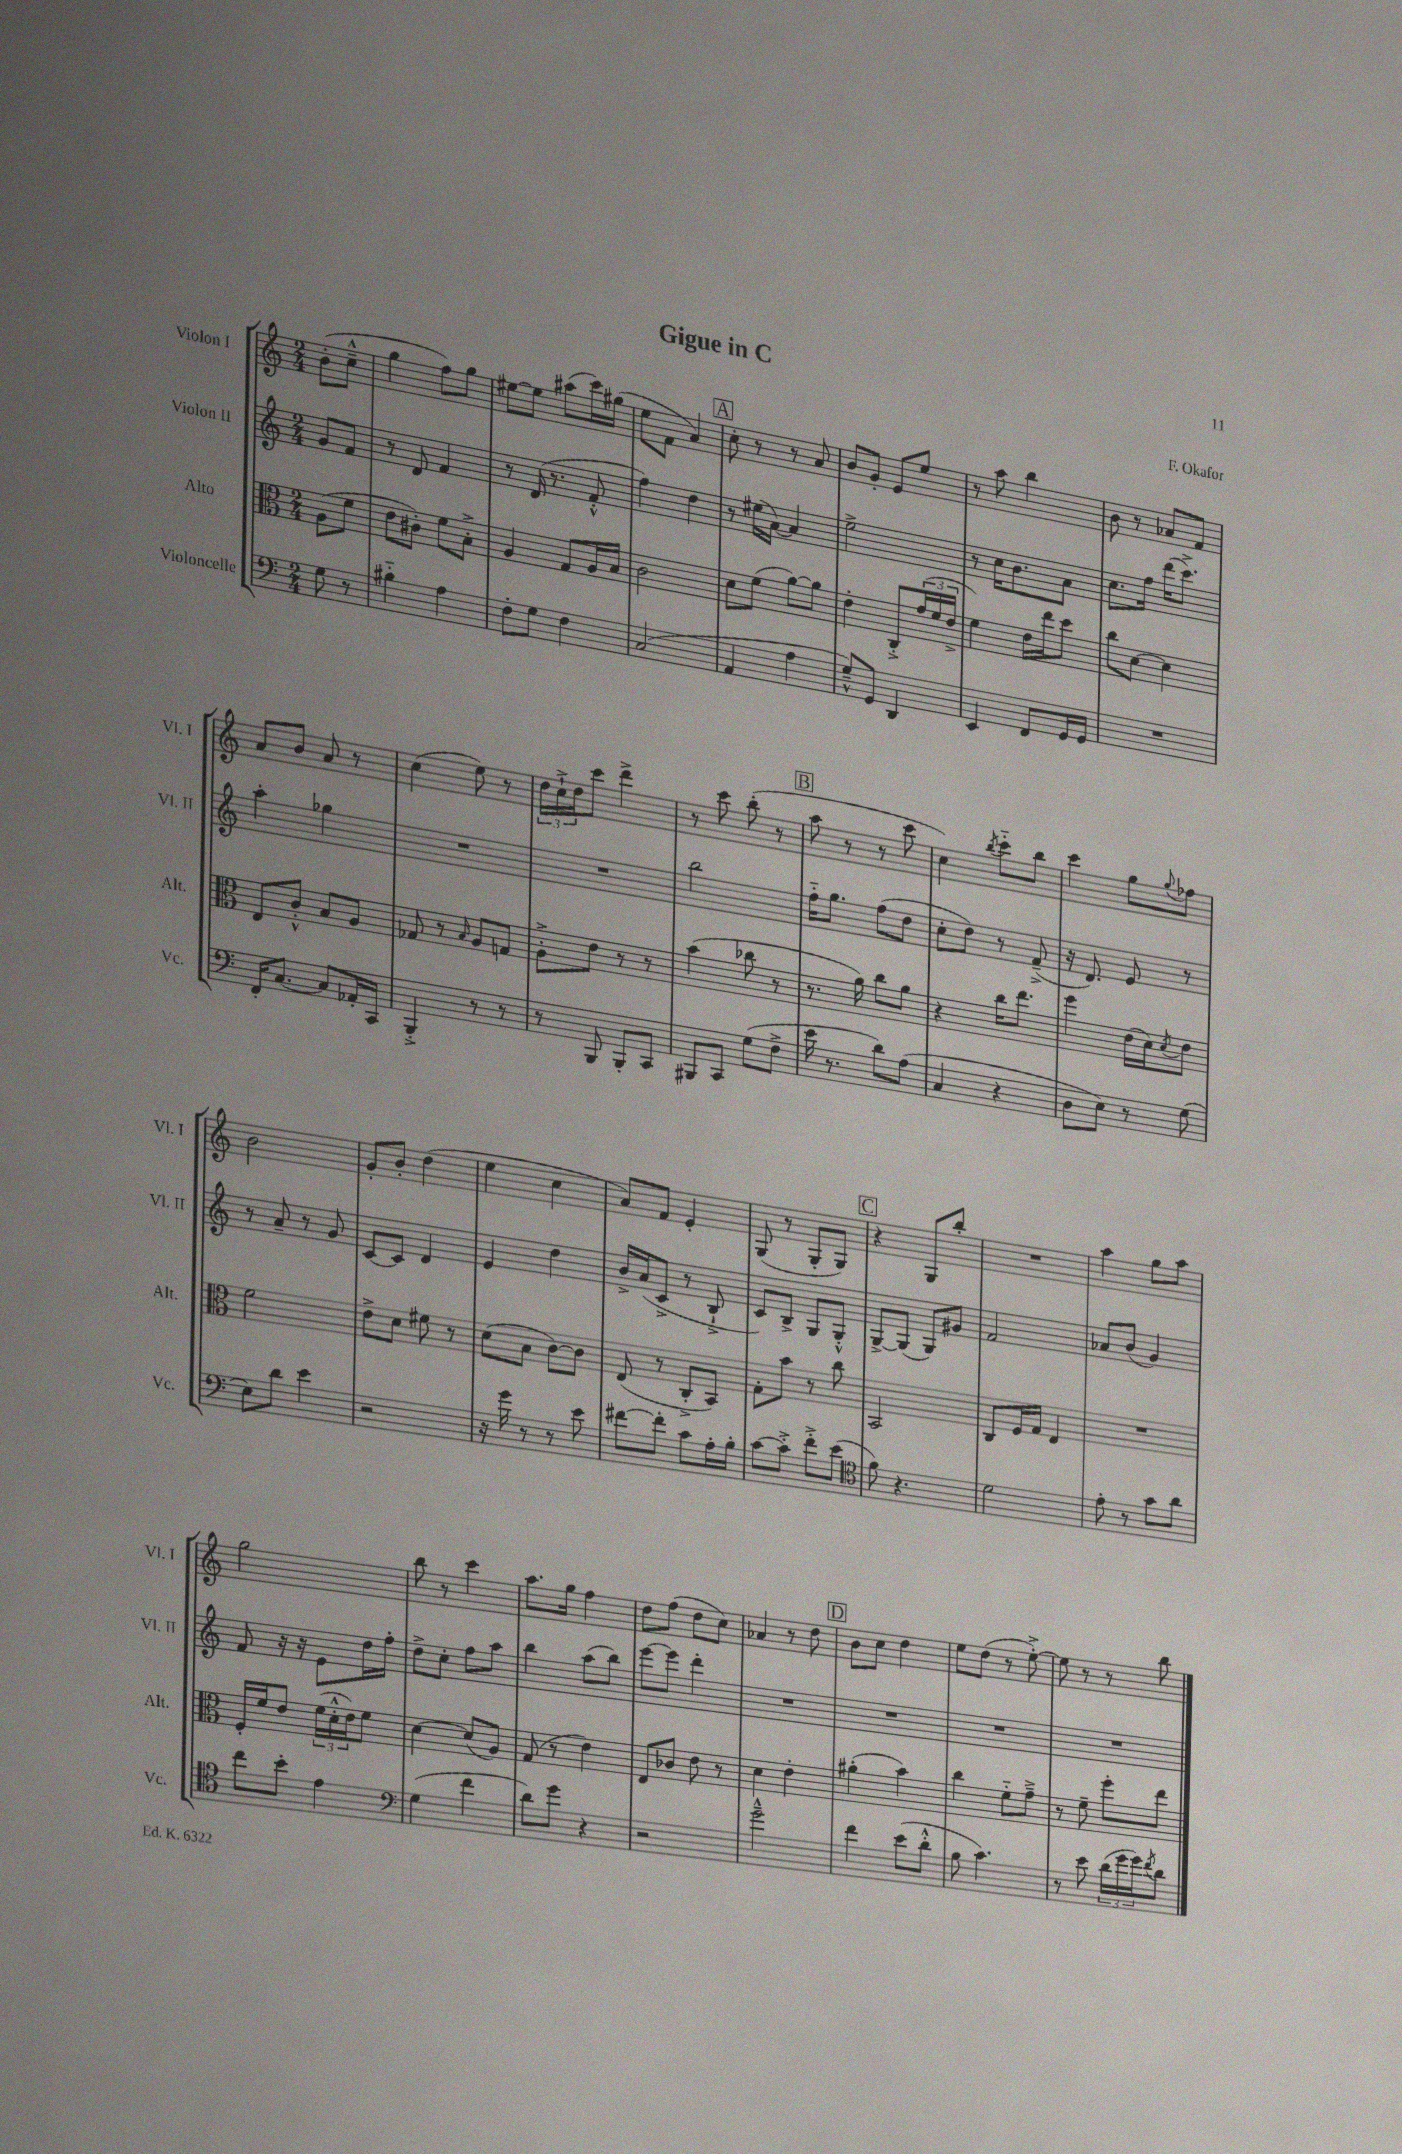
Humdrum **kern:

**kern	**kern	**kern	**kern
*staff4	*staff3	*staff2	*staff1
*clefF4	*clefC3	*clefG2	*clefG2
*k[]	*k[]	*k[]	*k[]
*M2/4	*M2/4	*M2/4	*M2/4
8G\	(8A\L	8g/L	(8b'\L
8r	8f\J	8f/J	8cc~^^\J
=	=	=	=
4B#'~\	8e\L	8r	4gg\
.	8c#'\J)	8d/	.
4A\	8f\L	4f/	8ff\L)
.	8B'^\J	.	8gg\J
=	=	=	=
8F'\L	4A/	8r	[8ee#\L
8G\J	.	(16d/	8ee#\]J
.	.	8.r	.
4F\	8G/L	.	(8aa#\L
.	16A/L	8f'^^/	16ccc\L)
.	16B/JJ	.	(16gg#\JJ
=	=	=	=
(2C/	2c\	4ff\)	8ee\L
.	.	.	8f\J
.	.	4dd\	4a/)
=	=	=	=
4AA/	8d\L	8r	8cc'\
.	(8f\J	(16ee#\LL	8r
.	.	[16a\JJ)	.
4A\	[8a\L)	4a/]	8r
.	8a\]J	.	8a/
=	=	=	=
8G~^^/L)	4e'\	2ee^\	8b/L
8GG/J	.	.	8g'/J
4DD/	8C'^/L	.	8e/L
.	(24g/L	.	8ee/J
.	24f/	.	.
.	24e^/JJ	.	.
=	=	=	=
4EE/	4f\)	8r	8r
.	.	16cc\LK	8aa\
.	.	8.b\	.
8FF/L	16e\LL	.	4bb\
.	16ee\J	.	.
16GG/L	8dd\J	8a\J	.
16GG/JJ	.	.	.
=	=	=	=
2r	8cc\L	8.cc\L	8b\
.	[8d\J	.	8r
.	.	16ff\Jk	.
.	4d\]	(16ddd\LK	8a-/L
.	.	8.ccc^\J)	.
.	.	.	8f/J
=	=	=	=
16FF'/LK	8E/L	4aa'\	8a/L
[8.C/J	.	.	.
.	8c'^^/J	.	8b/J
8C/]L	8B/L	4gg-\	8a/
16AA-'/L	8A/J	.	8r
16CC/JJ	.	.	.
=	=	=	=
4BBB'^/	8G-/	2r	(4cc\
.	8r	.	.
.	16qqB/	.	.
8r	8A/L	.	8ee\)
8r	8G/J	.	8r
=	=	=	=
8r	8A'^\L	2r	24dd\LL
.	.	.	24cc`^\
.	.	.	24dd\J
8BBB/	8e\J	.	8ccc\J
8BBB'/L	8r	.	4ddd^\
8CC/J	8r	.	.
=	=	=	=
8BBB#/L	(4b\	2bb\	8r
8CC/J	.	.	8ccc\
(8G\L	8cc-\	.	(8bb'\
8F^\J	8r	.	8r
=	=	=	=
16e\	8.r	16ff'~\LK	8aa\
8.r	.	8.gg\J	.
.	.	.	8r
.	16a\)	.	.
8d\L)	8cc\L	(8ff\L	8r
(8A\J	8a\J	8dd\J	8ccc\
=	=	=	=
4C/	4r	8cc'\L	4cc\)
.	.	8dd\J)	.
.	.	.	8qbb/
4r	16cc\LK	8r	8ccc'~\L
.	8.ee\J	.	.
.	.	(8f~^/	8bb\J
=	=	=	=
8D\L	4ff\	16r	4ccc\
.	.	8.d/)	.
8E\J)	.	.	.
8r	(16e\LL	8e/	8gg\L
.	16d\J)	.	.
.	8qd/	.	8qqgg/
(8G\	8e\J	8r	8ff-\J
=	=	=	=
8E\L)	2f\	8r	2b\
8d\J	.	8a~/	.
4e\	.	8r	.
.	.	8g/	.
=	=	=	=
2r	8e^\L	[8c/L	8g'/L
.	8d\J	8c/]J	8b'/J
.	8f#\	4d/	(4dd\
.	8r	.	.
=	=	=	=
16r	(8d\L	4e/	4ee\
16g\	.	.	.
8r	8B\J	.	.
8r	[8c\L)	4dd\	4cc\
8e\	8c\]J	.	.
=	=	=	=
[8f#\L	(8E/	16b^/LL	8a/L)
.	.	(16a/J	.
8f#'\]J	8r	8c^/J	8f/J
8c\L	8C'^/L	8r	4e'/
16A'\L	8BB/J)	8B`^/	.
16B'\JJ	.	.	.
=	=	=	=
[8c\L	8G'\L	8c/L)	(8G/
8c'^\]J	8b\J	8B^/J	8r
8f'^\L	8r	8G/L	8G'/L
(8e\J	8cc\	8G'^^/J	8G/J)
=	=	=	=
*clefC4	*	*	*
8f\)	2BB/	[8G^/L	4r
4.r	.	(8G/]J	.
.	.	8G/L)	8G/L
.	.	8g#/J	8bb'/J
=	=	=	=
2d\	8C/L	2f/	2r
.	16F/L	.	.
.	16G/JJ	.	.
.	4E/	.	.
=	=	=	=
8e'\	2r	8a-/L	4aa\
8r	.	(8b/J	.
8g\L	.	4g/)	8gg\L
8a\J	.	.	8aa\J
=	=	=	=
8cc\L	16F'/LL	8f/	2gg\
.	16f/J	.	.
8b'\J	8e/J	16r	.
.	.	16r	.
4e\	(24f\LL	8e\L	.
.	24d'^^\	.	.
.	24e\J)	.	.
.	8f\J	16dd\L	.
.	.	16ff'\JJ	.
=	=	=	=
*clefF4	*	*	*
(4G\	[4d\	8dd^\L	8bb\
.	.	8cc'\J	8r
4f\	(8d/]L	8ff\L	4ccc\
.	8A/J)	8aa\J	.
=	=	=	=
8d\L)	(8G/	4bb\	8.aa\L
8g\J	8r	.	.
.	.	.	16gg\Jk
4r	4e\)	(8aa\L	4ff\
.	.	8bb\J)	.
=	=	=	=
2r	8E/L	[8eee\L	8dd\L
.	8c-/J	8eee\]J	(8ff\J
.	8e\	4ddd'\	8dd\L
.	8r	.	8cc\J)
=	=	=	=
2g~^^\	4d\	2r	4a-/
.	4e'\	.	8r
.	.	.	8dd\
=	=	=	=
4f\	(4a#'\	2r	8b\L
.	.	.	8cc\J
(8e\L	4b\)	.	4dd\
8d'^^\J	.	.	.
=	=	=	=
8B\	4cc\	2r	8ee\L
4.c\)	.	.	(8dd\J
.	8f'~\L	.	8r
.	8g~^\J	.	[8ee'^\)
=	=	=	=
8r	8r	2r	8ee\]
8e\	8f~\	.	8r
(24d\LL	8ff'\L	.	8r
24g\	.	.	.
24g\J)	.	.	.
8qf/	.	.	.
8d\J	8ee\J	.	8bb\
==	==	==	==
*-	*-	*-	*-
